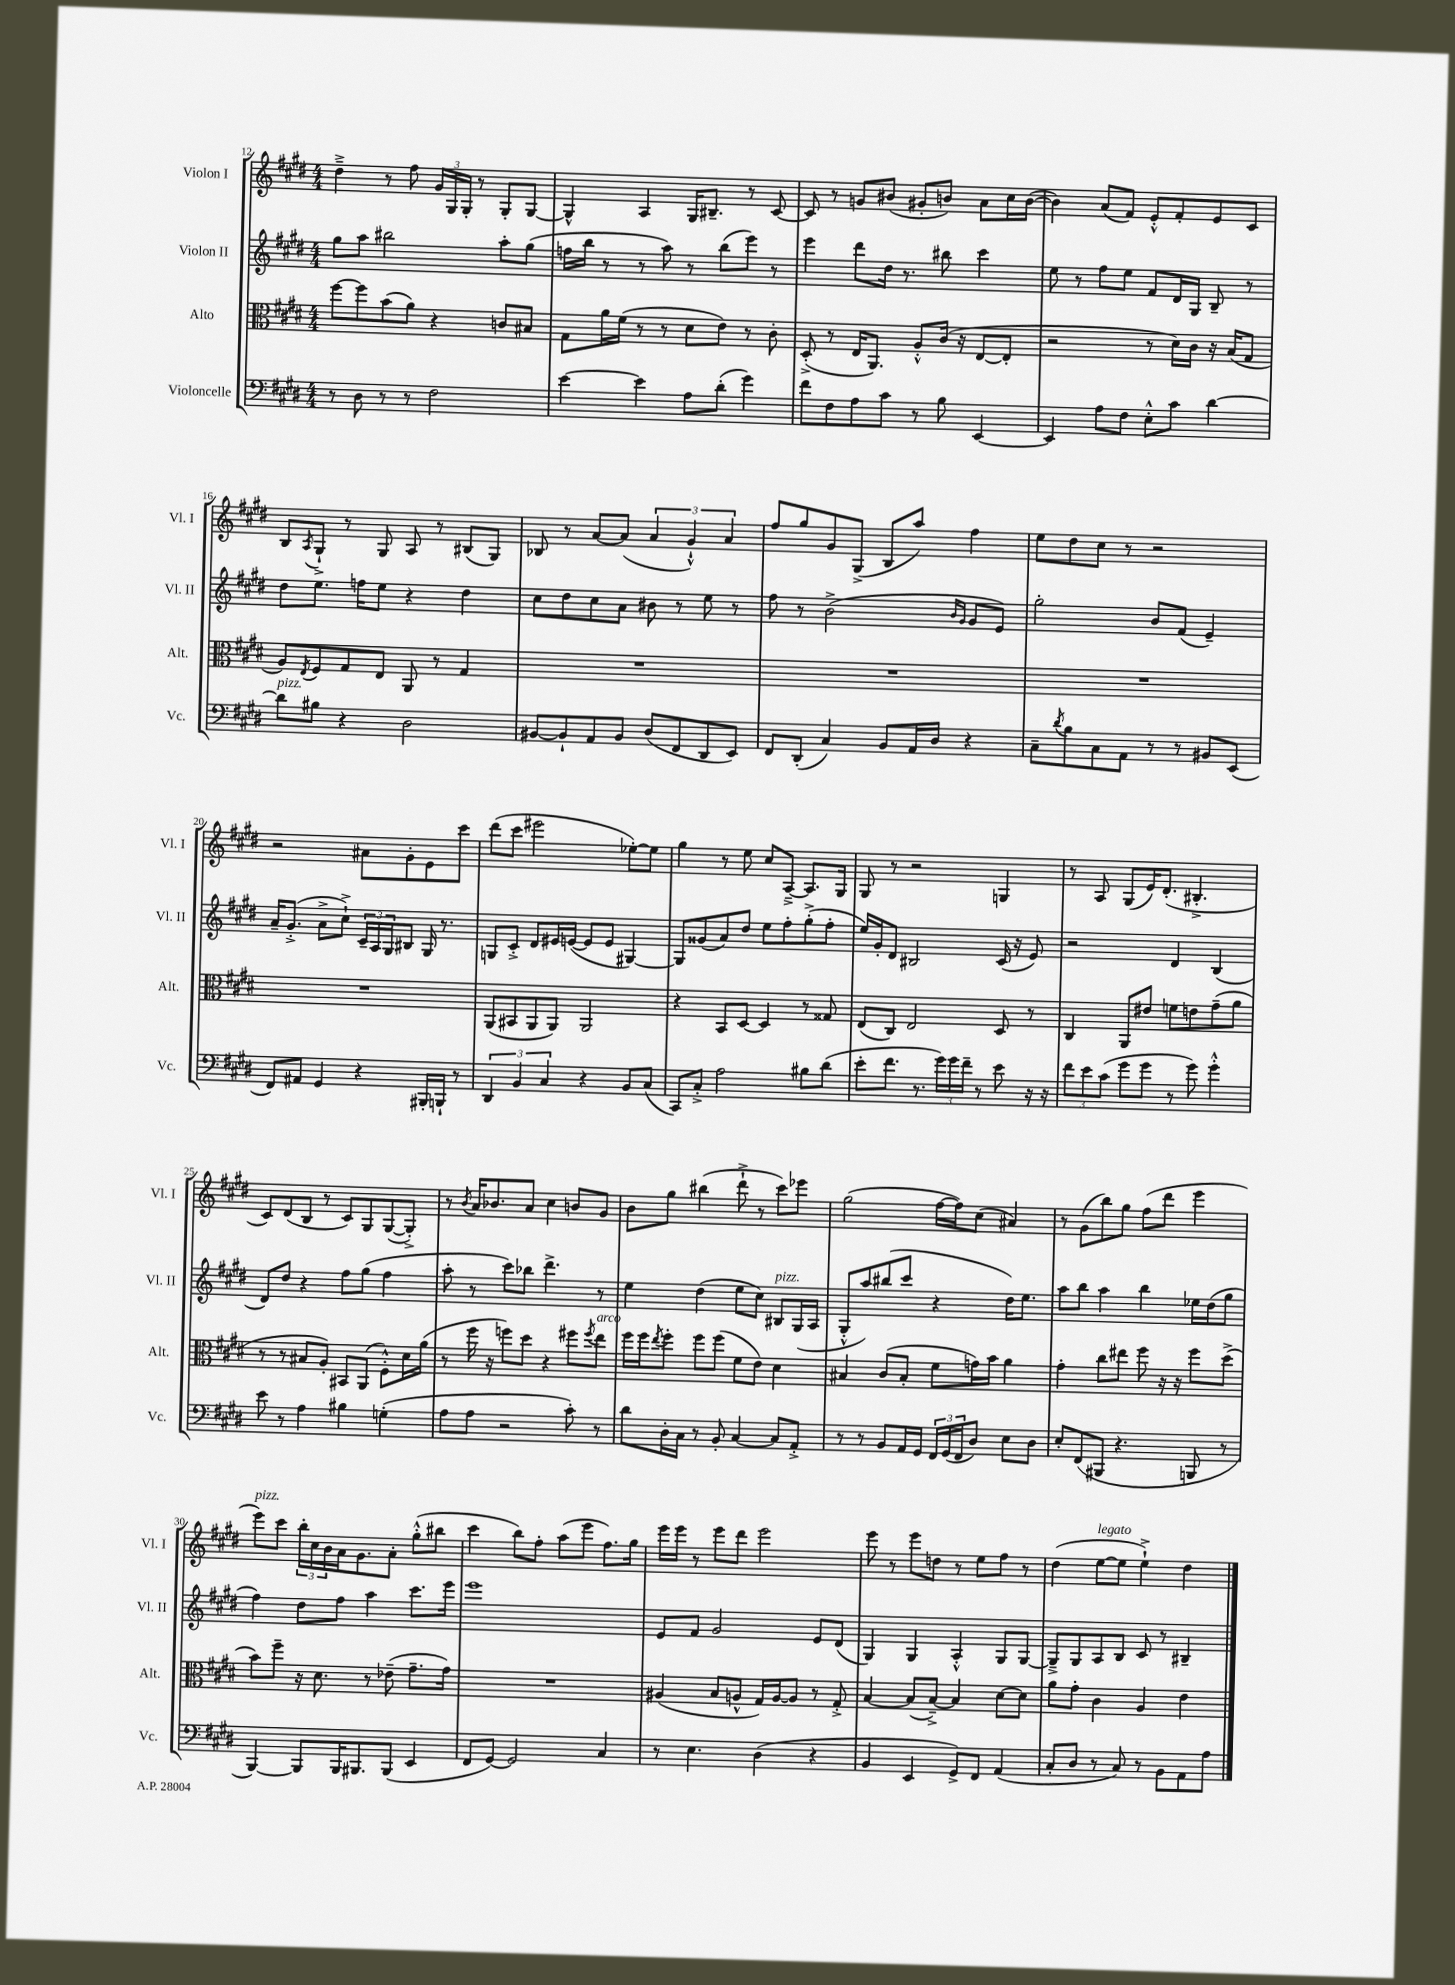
<<
\new StaffGroup <<
\new Staff = "s0" \with { instrumentName = "Violon I" shortInstrumentName = "Vl. I" } {
    \clef treble \key e \major \numericTimeSignature \time 4/4
    dis''4---> r8 fis''8 \tuplet 3/2 { gis'16 gis16 gis16-. } r8 gis8-. gis8~ |
    gis4-^ a4 gis16 bis8.-- r8 cis'8~ |
    cis'8 r8 g'8 bis'8( gis'8-. b'8) a'8 cis''16 b'16~( |
    b'4) a'8( fis'8) e'8-.-^ fis'8-. e'8 cis'8 |
    b8 \acciaccatura { a8 } gis8-!-> r8 gis8 a8 r8 bis8( gis8) |
    bes8 r8 a'8~ a'8( \tuplet 3/2 { a'4 gis'4-!-^) a'4 } |
    fis''8 gis''8 gis'8 gis8->( b8 a''8) fis''4 |
    e''8 dis''8 cis''8 r8 r2 |
    r2 ais'8 gis'8-. e'8 cis'''8 |
    dis'''8( cis'''8 eis'''2 ees''8~-.) ees''8 |
    gis''4 r8 e''8 cis''8 a8~---> a8. gis16 |
    gis8 r8 r2 g4 |
    r8 a8 gis8( e'16) dis'8.-.( bis4.-.-> |
    cis'8) dis'8( b8 r8 cis'8) gis8 gis8~( gis8-.->) |
    r8 \acciaccatura { b'8 } a'16 bes'8. a'8 cis''4 b'8 gis'8 |
    b'8 gis''8 bis''4( dis'''8-!-> r8 cis'''8) ees'''8 |
    gis''2( fis''16~ fis''16) cis''8( ais'4) |
    r8 gis'8( b''8) gis''8 fis''8( dis'''8 e'''4 |
    e'''8^\markup { \italic "pizz." }) cis'''8 \tuplet 3/2 { b''16-. cis''16 b'16 } a'16 gis'8. a'8-. gis''8-.-^( bis''8 |
    cis'''4 b''8) fis''8-. a''8( e'''8 fis''8.) gis''16 |
    e'''16 e'''16 r8 e'''8 dis'''8 e'''2 |
    e'''8 r8 e'''8 d''8 r8 e''8 fis''8 r8 |
    dis''4( e''8~^\markup { \italic "legato" } e''8 e''4-!->) dis''4 \bar "|." |
}
\new Staff = "s1" \with { instrumentName = "Violon II" shortInstrumentName = "Vl. II" } {
    \clef treble \key e \major \numericTimeSignature \time 4/4
    gis''8 a''8 bis''2 a''8-. gis''8( |
    f''16 b''16 r8 r8 a''8) r8 b''8( e'''8) r8 |
    e'''4 dis'''8 dis''16 r8. bis''8 cis'''4 |
    e''8 r8 fis''8 e''8 fis'8 dis'16 gis16 b8-- r8 |
    dis''8 e''8. f''16 e''8 r4 dis''4 |
    cis''8 dis''8 cis''8 a'8 bis'8 r8 e''8 r8 |
    fis''8 r8 b'2->( \grace { b'16 gis'16 } gis'8 e'8) |
    gis''2-. b'8 fis'8( e'4--) |
    a'16-- gis'8.-.->( a'8-> cis''8-!->) \tuplet 3/2 { cis'16-- a16 gis16 } bis8 gis16 r8. |
    g8 cis'8-.-> dis'8 eis'16 e'16~( e'8 e'8 gis4~) |
    gis8 gisis'8( a'8) dis''8 e''8 fis''8-. gis''8-.->( fis''8-. |
    e''16) gis'16-. dis'8 bis2 cis'16( r16 e'8) |
    r2 dis'4 b4( |
    dis'8) dis''8 r4 fis''8 gis''8( fis''4 |
    a''8-. r8 cis'''8) bes''8 dis'''4.-> r8 |
    e''4 dis''4( e''8 cis''8) bis8^\markup { \italic "pizz." } gis16( a16 |
    gis8-.-^ a''8) bis''8( cis'''8 r4 dis''16) e''8. |
    a''8 b''8 a''4 b''4 ees''16 dis''16( gis''8 |
    fis''4) dis''8 fis''8 a''4 cis'''8. e'''16 |
    e'''1 |
    e'8 fis'8 gis'2 e'8 dis'8( |
    gis4) gis4 a4-.-^ gis8 gis8~ |
    gis8---> gis8 a8 b8 cis'8 r8 bis4-- \bar "|." |
}
\new Staff = "s2" \with { instrumentName = "Alto" shortInstrumentName = "Alt." } {
    \clef alto \key e \major \numericTimeSignature \time 4/4
    fis''8~ fis''8 b'8( a'8) r4 c'8 bis8 |
    gis8 a'16 fis'16( r8 r8 dis'8 e'8) r8 cis'8-. |
    dis8-.->( r8 e16 a,8.) a8-.-^ cis'16( r16 e8~ e8-. |
    r2 r8 dis'16) cis'16 r16 b16( gis8 |
    a8) \acciaccatura { e8 } fis8 gis8 e8 a,8 r8 gis4 |
    R1 |
    R1 |
    R1 |
    R1 |
    a,8( bis,8 a,8 a,8) a,2 |
    r4 b,8 dis8~ dis4 r8 gisis8 |
    e8( cis8) e2 dis8 r8 |
    cis4 a,8 eis'8 f'8 e'8 gis'8--( a'8 |
    r8 r8 bis8 a8-.) bis,8 a,8( fis8-.-^) dis'16 a'16( |
    r8 fis''16 r16 f''8) dis''8 r4 fis''8 \acciaccatura { fis''8 } e''8^\markup { \italic "arco" } |
    fis''16 fis''16 \acciaccatura { e''8 } fis''8-. fis''8 fis''8( fis'8 e'8) dis'4 |
    bis4 cis'8( bis8-. fis'8 g'16) b'16 a'4 |
    gis'4-. cis''8 eis''8 fis''8 r16 r16 fis''8 dis''8->( |
    b'8) fis''8-- r16 dis'8. r8 ees'8--( gis'8.-- gis'16) |
    R1 |
    ais4( b8 a8-^ gis16) a16~ a8 r8 gis8-.-> |
    b4~ b8( b8~--->) b4 dis'8~ dis'8 |
    a'8 gis'8-. cis'4 a4 e'4 \bar "|." |
}
\new Staff = "s3" \with { instrumentName = "Violoncelle" shortInstrumentName = "Vc." } {
    \clef bass \key e \major \numericTimeSignature \time 4/4
    r8 dis8 r8 r8 fis2 |
    e'4~ e'4 a8 dis'8-.( gis'4) |
    fis'8 fis8 a8 cis'8 r8 b8 e,4~ |
    e,4 a8 fis8 e8-.-^ cis'8 dis'4~ |
    dis'8^\markup { \italic "pizz." } bis8 r4 dis2 |
    bis,8~ bis,8-! a,8 bis,8 dis8( fis,8 dis,8 e,8) |
    fis,8 dis,8-.( cis4) b,8 a,16 dis16 r4 |
    cis8-- \acciaccatura { dis'8 } b8 cis8 a,8 r8 r8 bis,8 e,8( |
    fis,8) ais,8 gis,4 r4 bis,,16-. b,,16-! r8 |
    \tuplet 3/2 { dis,4 b,4 cis4 } r4 b,8 cis8( |
    cis,8) cis8-.-> a2 bis8 dis'8( |
    e'8-. fis'8. r8. \tuplet 3/2 { gis'16) gis'16 fis'16-- } r8 e'8 r16 r16 |
    \tuplet 3/2 { fis'8 e'8 cis'8( } gis'8 gis'8 r8 gis'8) gis'4-.-^ |
    e'8 r8 a4 bis4 g4-.( |
    a8 a8 r2 cis'8-.) r8 |
    dis'8 dis16-. cis16 r8 b,8-. cis4~ cis8 a,8-.-> |
    r8 r8 b,8 a,16 gis,16 \tuplet 3/2 { fis,16 gis,16( fis,16 } dis8) e8 dis8 |
    e8-. fis,8( bis,,8 r4. b,,8 r8 |
    b,,4~) b,,8 b,,16 bis,,8. bis,,8( e,4 |
    fis,8 gis,8~) gis,2 cis4 |
    r8 e4. dis4( r4 |
    b,4 e,4 gis,8->) fis,8 a,4( |
    cis8-. dis8 r8 cis8) r8 b,8 a,8 a8 \bar "|." |
}
>>
>>
\layout { \context { \Score currentBarNumber = #12 } }
